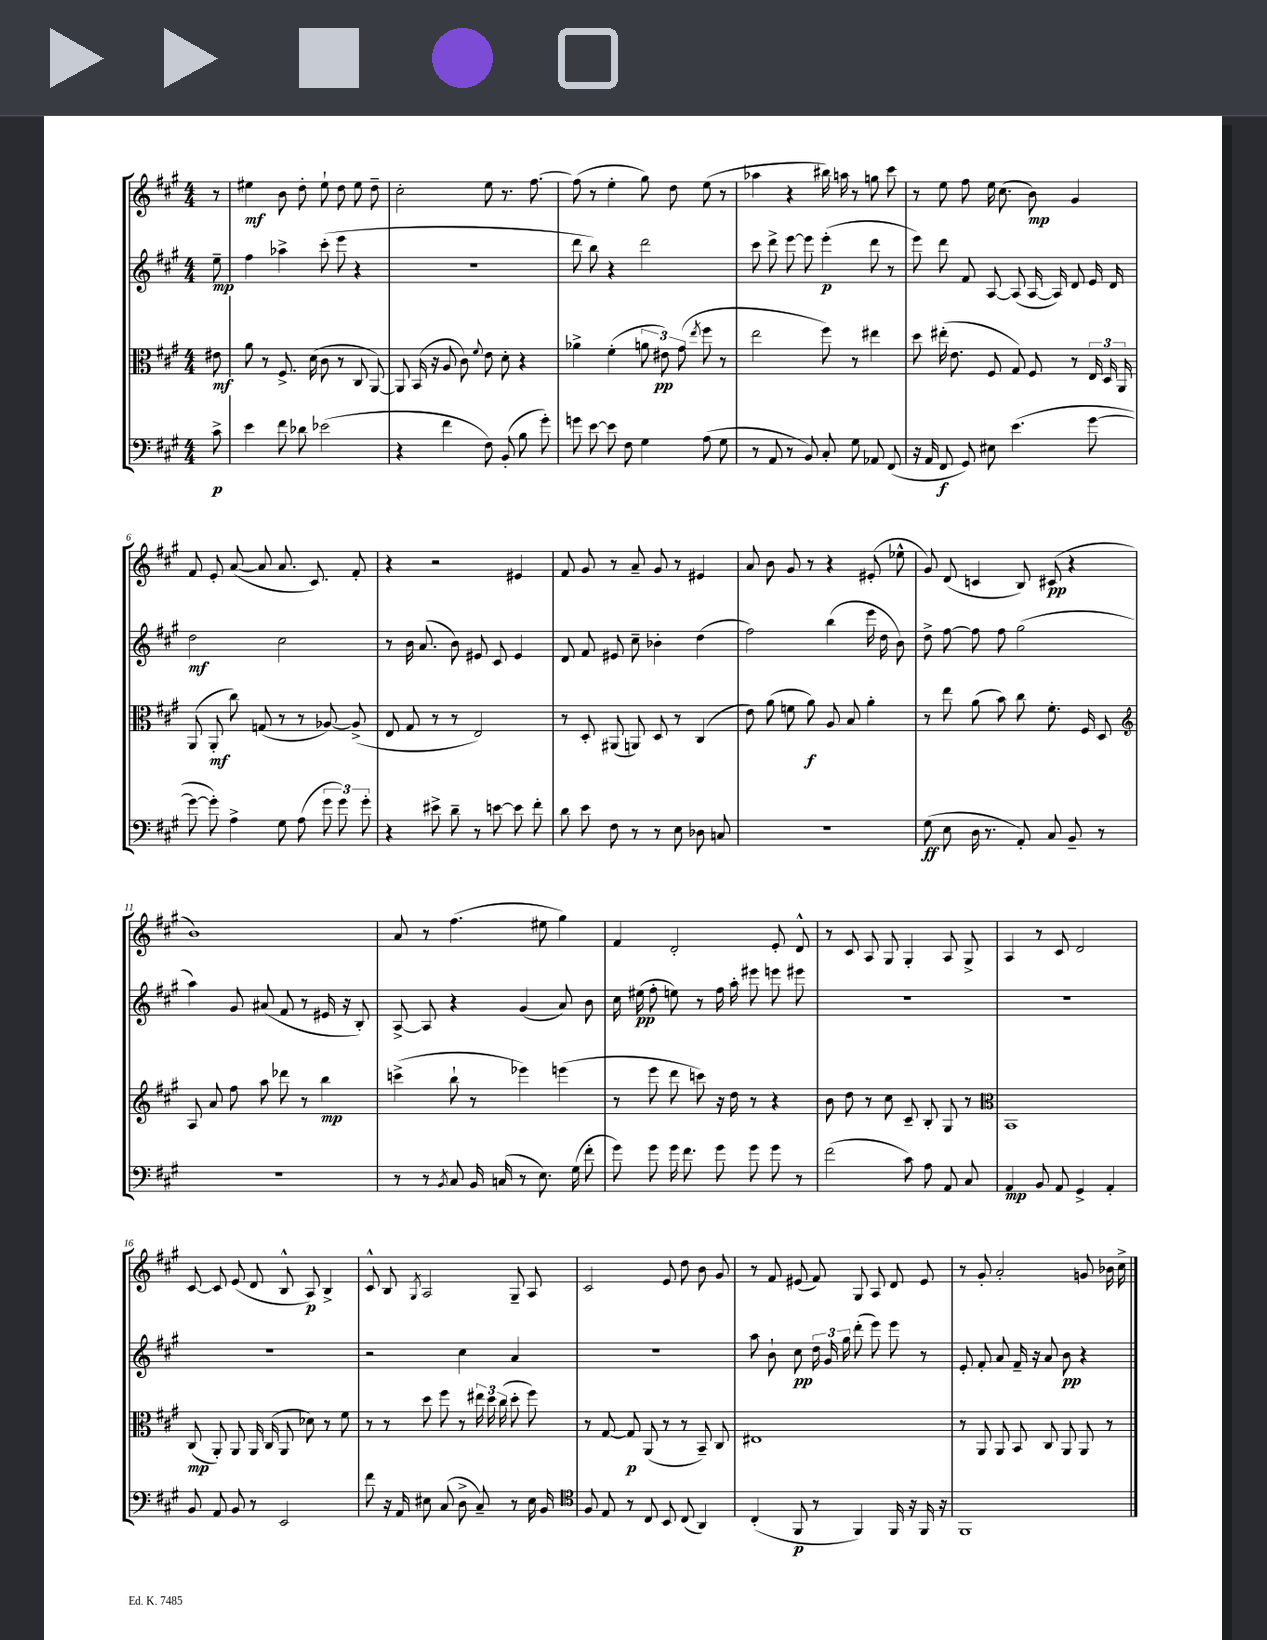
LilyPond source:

<<
\new StaffGroup <<
\new Staff = "s0" {
    \clef treble \key a \major \numericTimeSignature \time 4/4 \partial 8
    \autoBeamOff r8 |
    eis''4\mf b'8 d''8-. eis''8-! d''8 eis''8 d''8-- |
    cis''2-. e''8 r8. fis''8.~ |
    fis''8( r8 e''4-. gis''8) d''8 e''8( r8 |
    aes''4 r4 bis''16) a''16 r8 g''8 cis'''8 |
    r8 e''8 fis''8 e''16 cis''8.( b'8\mp) gis'4 |
    fis'8 e'8-. a'8~( a'8 a'8. cis'8.) fis'8-. |
    r4 r2 eis'4 |
    fis'8 gis'8 r8 a'8-- gis'8 r8 eis'4 |
    a'8 b'8 gis'8 r8 r4 eis'8-.( ees''8-^ |
    gis'8) d'8( c'4 b8) cis'8\pp( r4 |
    b'1) |
    a'8 r8 fis''4.( eis''8 gis''4) |
    fis'4 d'2-. e'8-. d'8-^ |
    r8 cis'8 a8 gis8 gis4-. a8 gis8-> |
    a4 r8 cis'8 d'2 |
    cis'8~ cis'8 e'8( d'8 b8-^ a8\p) b4-> |
    cis'8-^ b8 \acciaccatura { gis8 } a2 gis8-- a8 |
    cis'2 e'8 d''8 b'8 gis'8 |
    r8 fis'8 eis'8( fis'8) gis8 a8 d'8 eis'8 |
    r8 gis'8-. a'2-. g'8 bes'16 cis''16-> \bar "|." |
}
\new Staff = "s1" {
    \clef treble \key a \major \numericTimeSignature \time 4/4 \partial 8
    \autoBeamOff e''8--\mp |
    fis''4 aes''4-> cis'''8-.( e'''8 r4 |
    r1 |
    d'''8 b''8) r4 d'''2 |
    cis'''8 d'''8-> e'''8~ e'''8 e'''4-.\p( d'''8 r8 |
    e'''8) d'''8 fis'8 a8~ a8( a16~ a16) d'8 e'16 d'16 |
    d''2\mf cis''2 |
    r8 b'16 a'8.( b'8) eis'8 cis'8 eis'4 |
    d'8 fis'8 eis'8 cis''8-- bes'4-. d''4( |
    fis''2) b''4( e'''16 d''16 b'8) |
    d''8-> fis''8~ fis''8 fis''8 gis''2( |
    a''4) gis'8 ais'8( fis'8 r8 eis'16 r16 b8-.) |
    a8~-> a8 r4 gis'4( a'8) b'8 |
    cis''16 eis''16\pp( fis''8-. e''8) r8 fis''16 a''16-. eis'''8 e'''8 eis'''8 |
    R1 |
    R1 |
    R1 |
    r2 cis''4 a'4 |
    R1 |
    a''8 b'8-! cis''8\pp \tuplet 3/2 { d''16 gis'16 gis''16 } d'''8-.( e'''8) e'''8 r8 |
    e'8-. fis'8-. a'8 fis'16-- r16 a'8 b'8\pp r4 \bar "|." |
}
\new Staff = "s2" {
    \clef alto \key a \major \numericTimeSignature \time 4/4 \partial 8
    \autoBeamOff eis'8\mf |
    a'8 r8 fis8.-> d'16( cis'8 r8 cis8 a,8~) |
    a,8 b,16( r16 a8 cis'8) \appoggiatura { fis'8 } e'8 d'8-. r4 |
    aes'4-> fis'4-.( \tuplet 3/2 { a'8 eis'8\pp) gis'8( } \acciaccatura { e''8 } fis''8 r8 |
    e''2 fis''8) r8 eis''4 |
    d''8 eis''16-.( e'8. fis8 gis8) fis8 r8 \tuplet 3/2 { e16 d16 a,16 } |
    a,8( a,8-.\mf cis''8) g8( r8 r8 aes8~) aes8->( |
    e8 gis8 r8 r8 e2) |
    r8 d8-. ais,8( a,8) d8 r8 cis4( |
    e'8) a'8( f'8 a'8\f) a8 b8 a'4-. |
    r8 e''8 a'8( b'8) cis''8 fis'8.-. fis16 d8 |
    \clef treble a8 a'8 fis''8 a''8 des'''8 r8 b''4\mp |
    c'''4->( b''8-! r8 ees'''4) e'''4( |
    r8 e'''8 d'''8 c'''8) r16 d''16 r8 r4 |
    b'8 d''8 r8 cis''8 cis'8-- b8-. gis8 r8 |
    \clef alto b,1 |
    cis8\mp( a,8-.) a,8 a,16 cis16( a,8 des'8) r8 fis'8 |
    r8 r8 d''8 fis''8 r8 \tuplet 3/2 { eis''16 d''16 cis''16( } d''8-. fis''8) |
    r8 gis8~ gis8\p a,8( r8 r8 b,8--) cis8 |
    eis1 |
    r8 a,8 a,8 b,8 cis8 a,8 a,8 r8 \bar "|." |
}
\new Staff = "s3" {
    \clef bass \key a \major \numericTimeSignature \time 4/4 \partial 8
    \autoBeamOff cis'8->\p |
    e'4 fis'8 des'8 ees'2( |
    r4 fis'4 fis8) b,8-.( b8 gis'8-.) |
    g'8 e'8~ e'8 fis8 gis4 a8( gis8 |
    r8 a,8 r8 b,8) cis8-. gis8 aes,8 fis,8( |
    r16 a,16 fis,8\f gis,8) eis8 e'4.( gis'8~ |
    gis'8~ gis'8-.) a4-> gis8 a8( \tuplet 3/2 { gis'8 gis'8) gis'8-. } |
    r4 eis'8-> d'8-- r8 e'8~ e'8 fis'8-. |
    d'8 e'8 fis8 r8 r8 e8 des8 c8 |
    R1 |
    gis8\ff( e8 d16 r8. a,8-.) cis8 b,8-- r8 |
    R1 |
    r8 r8 \acciaccatura { b,8 } cis8 b,16 c16( r8 e8.) gis16( fis'8-. |
    gis'8) gis'8 gis'16 fis'8. gis'8 gis'8 gis'8 r8 |
    fis'2( cis'8) a8 a,8 cis8 |
    a,4\mp b,8 a,8 gis,4-> a,4-. |
    b,8 a,8 b,8 r8 e,2 |
    fis'8 r16 a,16 eis8 cis8( d8-> cis8--) r8 eis16 b,16 |
    \clef tenor fis8 e8 r8 cis8 b,8 cis8( a,4) |
    cis4-.( fis,8\p r8 fis,4) fis,16 r16 fis,16 r16 |
    fis,1 \bar "|." |
}
>>
>>
